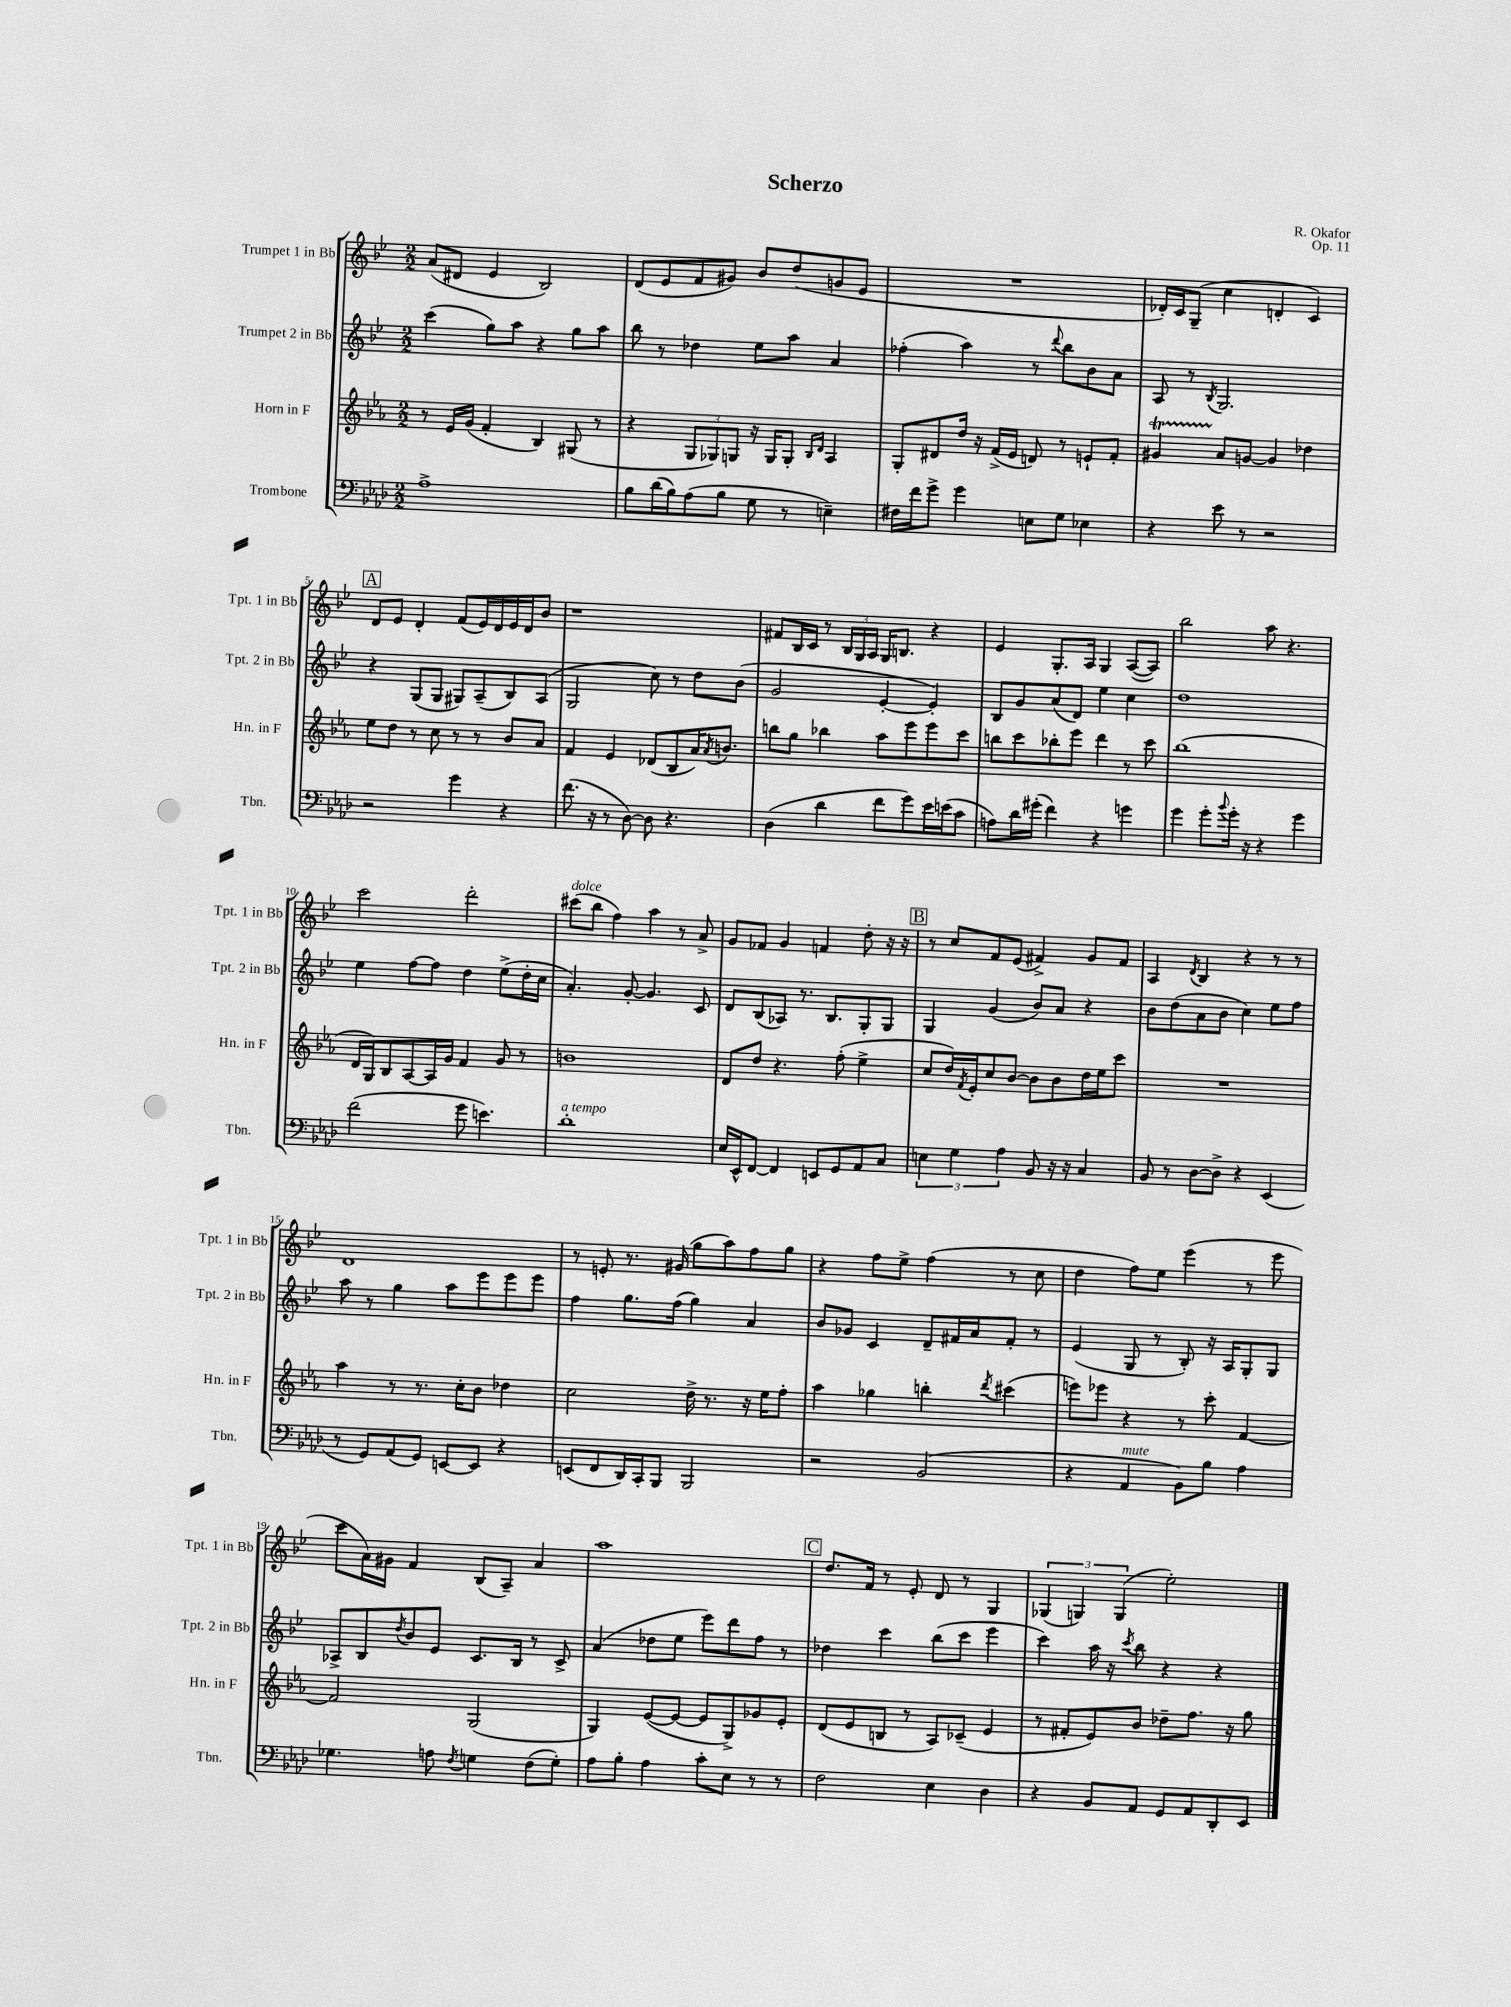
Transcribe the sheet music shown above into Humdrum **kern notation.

**kern	**kern	**kern	**kern
*staff4	*staff3	*staff2	*staff1
*clefF4	*clefG2	*clefG2	*clefG2
*k[b-e-a-d-]	*k[b-e-a-]	*k[b-e-]	*k[b-e-]
*M2/2	*M2/2	*M2/2	*M2/2
1A-^	8r	(4ccc	(8a
.	16e-	.	8d#
.	(16g	.	.
.	4f'	8gg)	4e-
.	.	8aa	.
.	4B-)	4r	2B-)
.	(8G#	8gg	.
.	8r	8aa	.
=	=	=	=
8B-	4r	8bb-	(8d
(16d-	.	8r	8e-
16B-)	.	.	.
(8A-	12G	4dd-	8f
.	12G-)	.	.
8B-	.	.	8g#)
.	12G	.	.
8G	16r	8ee-	8b-
.	16G	.	.
8r	8G'	8aa	(8dd
.	16qqB-	.	.
.	16qqd	.	.
4E~)	4A-	4a	8g
.	.	.	8e-
=	=	=	=
16F#	8G'	(4ff-'	1r
16f	.	.	.
8g^	8d#	.	.
4g	16dd	4aa)	.
.	16r	.	.
.	(16f^	.	.
.	16e-	.	.
8E	8d)	8r	.
.	.	8qqddd	.
8G	8r	8bb-	.
4E-	8e`	8b-	.
.	8f'	8a	.
=	=	=	=
4r	4g#	8A	16d-')
.	.	.	16c
.	.	8r	(8G~
.	.	8qB-	.
8e-	8a-	2.G	4cc
8r	[8g	.	.
2r	4g]	.	4d'
.	4dd-	.	4c)
=	=	=	=
2r	8ee-	4r	8d
.	8dd	.	8e-
.	8r	(8G	4d'
.	8cc	8G	.
4g	8r	8G#)	(8f
.	8r	(8A~	16e-)
.	.	.	16d
4r	8b-	8B-)	16e-
.	.	.	16d
.	8a-	(8A	8b-
=	=	=	=
(8.f	4f	2G	1r
16r	.	.	.
8r	4e-	.	.
[8D-)	.	.	.
8D-]	(8d-	8cc)	.
4.r	8B-	8r	.
.	16a-)	8dd	.
.	8qa-	.	.
.	8.b	.	.
.	.	(8b-	.
=	=	=	=
(4D-	8bb	2g	8f#
.	8gg	.	16B-
.	.	.	16c
4d-	4bb-	.	8r
.	.	.	24B-
.	.	.	24G
.	.	.	24A
8f	8aa-	[4e-'	16G
.	.	.	8.B
8g)	8eee-	.	.
16e-	8eee-	4e-'])	4r
(16e	.	.	.
8c	8ccc	.	.
=	=	=	=
8A)	8bb	8B-	4e-
16d-	8ccc	8g	.
(16g#'	.	.	.
4f)	8bb-'	(8a	8.G'
.	8eee-	8d)	.
.	.	.	16A
4r	4ddd	4ee-	4G
4g	8r	4cc	([8A
.	8ccc	.	8A])
=	=	=	=
4g	(1bb-	1dd	2bb-
8g'	.	.	.
8qqb-	.	.	.
16g'	.	.	.
16r	.	.	.
4r	.	.	8aa
.	.	.	4.r
4g	.	.	.
=	=	=	=
(2f	16d	4ee-	2ccc
.	16G)	.	.
.	8B-	.	.
.	[8A-	[8ff	.
.	16A-]	8ff]	.
.	16g	.	.
8g	4f	4dd	2ddd'
4.e)	.	.	.
.	8g	(8ee-^	.
.	8r	16dd'	.
.	.	16cc	.
=	=	=	=
1d-'	1b	4.a')	(8ccc#
.	.	.	8bb-
.	.	.	4ff)
.	.	[8g'	.
.	.	4.g]	4aa
.	.	.	8r
.	.	8c	8a^
=	=	=	=
16E-	8d	8d	8g
16EE-^^	.	.	.
[8FF	8dd	(8B-	8f-
4FF]	4.r	8A-)	4g
.	.	8.r	.
8EE	.	.	4f
.	.	8.B-	.
8GG	(8ff'	.	.
8AA-	4ee-^	8G'	8dd'
8C	.	8G	16r
.	.	.	16r
=	=	=	=
6E	8cc	4G	8r
.	16dd)	.	8cc
6G	.	.	.
.	8qf	.	.
.	16e-'	.	.
.	8cc	(4g	8f
6A-	.	.	.
.	[8b-	.	(8e-
8BB-	8b-]	8b-)	4f#^)
16r	8b-	8a	.
16r	.	.	.
4C	16dd	4r	8g
.	16ee-	.	.
.	8ccc	.	8f#
=	=	=	=
8BB-	1r	8b-	4A
8r	.	(8dd	.
.	.	.	8qd
[8D-	.	8a	4B-
8D-^]	.	8b-	.
4r	.	4cc)	4r
(4EE-	.	8ee-	8r
.	.	8ff	8r
=	=	=	=
8r	4aa-	8aa	1d
8GG)	.	8r	.
(8AA-	8r	4gg	.
8GG)	8.r	.	.
[8EE	.	8aa	.
.	16cc'	.	.
8EE]	8b-	8eee-	.
4r	4dd-	8eee-	.
.	.	8eee-	.
=	=	=	=
(8EE	2cc	4ff	8r
8FF	.	.	8e'
16DD-)	.	8.gg	8.r
16CC'	.	.	.
8BBB-	.	.	.
.	.	(16ff	(16g#
2BBB-	16dd^	4gg)	8gg
.	8.r	.	.
.	.	.	8aa)
.	16r	4a	8ff
.	16ee-	.	.
.	8ff'	.	8gg
=	=	=	=
2r	4aa-	8b-	4r
.	.	8g-	.
.	4gg-	4c	8ff
.	.	.	8ee-^
(2BB-	4bb'	8d~	(4ff
.	.	16f#	.
.	.	16a	.
.	8qddd	.	.
.	(4ccc#	8f#'	8r
.	.	8r	8cc
=	=	=	=
4r	8eee)	(4e-	4dd
.	8eee-	.	.
4AA-	4r	8G	8ff)
.	.	8r	8ee-
8BB-)	8r	8B-')	(4eee-
8B-	8ccc'	16r	.
.	.	16A	.
4A-	[4f	8G'	8r
.	.	8G	8eee-
=	=	=	=
4.G-	2f]	8A-^	8ccc
.	.	8B-	16a)
.	.	.	16g#
.	.	8qdd	.
.	.	8b-	4f
8A	.	8e-	.
8qF	.	.	.
4G	(2G	8.c	(8B-
.	.	.	8A~)
.	.	16B-	.
(8F	.	8r	4a
8G')	.	8c^	.
=	=	=	=
8A-	4G)	(4a	1aa
8B-'	.	.	.
4A-	([8e-	8dd-	.
.	8e-_	8ee-	.
8c'	8e-]	8eee-)	.
8E-	8G^)	8ddd	.
8r	8g-	8ff	.
8r	8e-'	8r	.
=	=	=	=
2F	(8d	4dd-	8.dd
.	8e-	.	.
.	.	.	16f
.	8B	4ccc	8r
.	8r	.	8e-'
4E-	8A-)	(8bb-	8d
.	(8c-~	8ccc	8r
4D-	4e-	4eee-	4G
=	=	=	=
4r	8r	4ccc)	(6G-
.	8f#'	.	.
.	.	.	6G)
8BB-	8e-)	16aa	.
.	.	16r	.
.	.	.	(6G
.	.	8qccc	.
8AA-	8b-	8bb-	.
8GG	8dd-~	4r	2ee-')
8AA-	8.ff	.	.
8DD-'	.	4r	.
.	16r	.	.
8EE-	8gg	.	.
==	==	==	==
*-	*-	*-	*-
